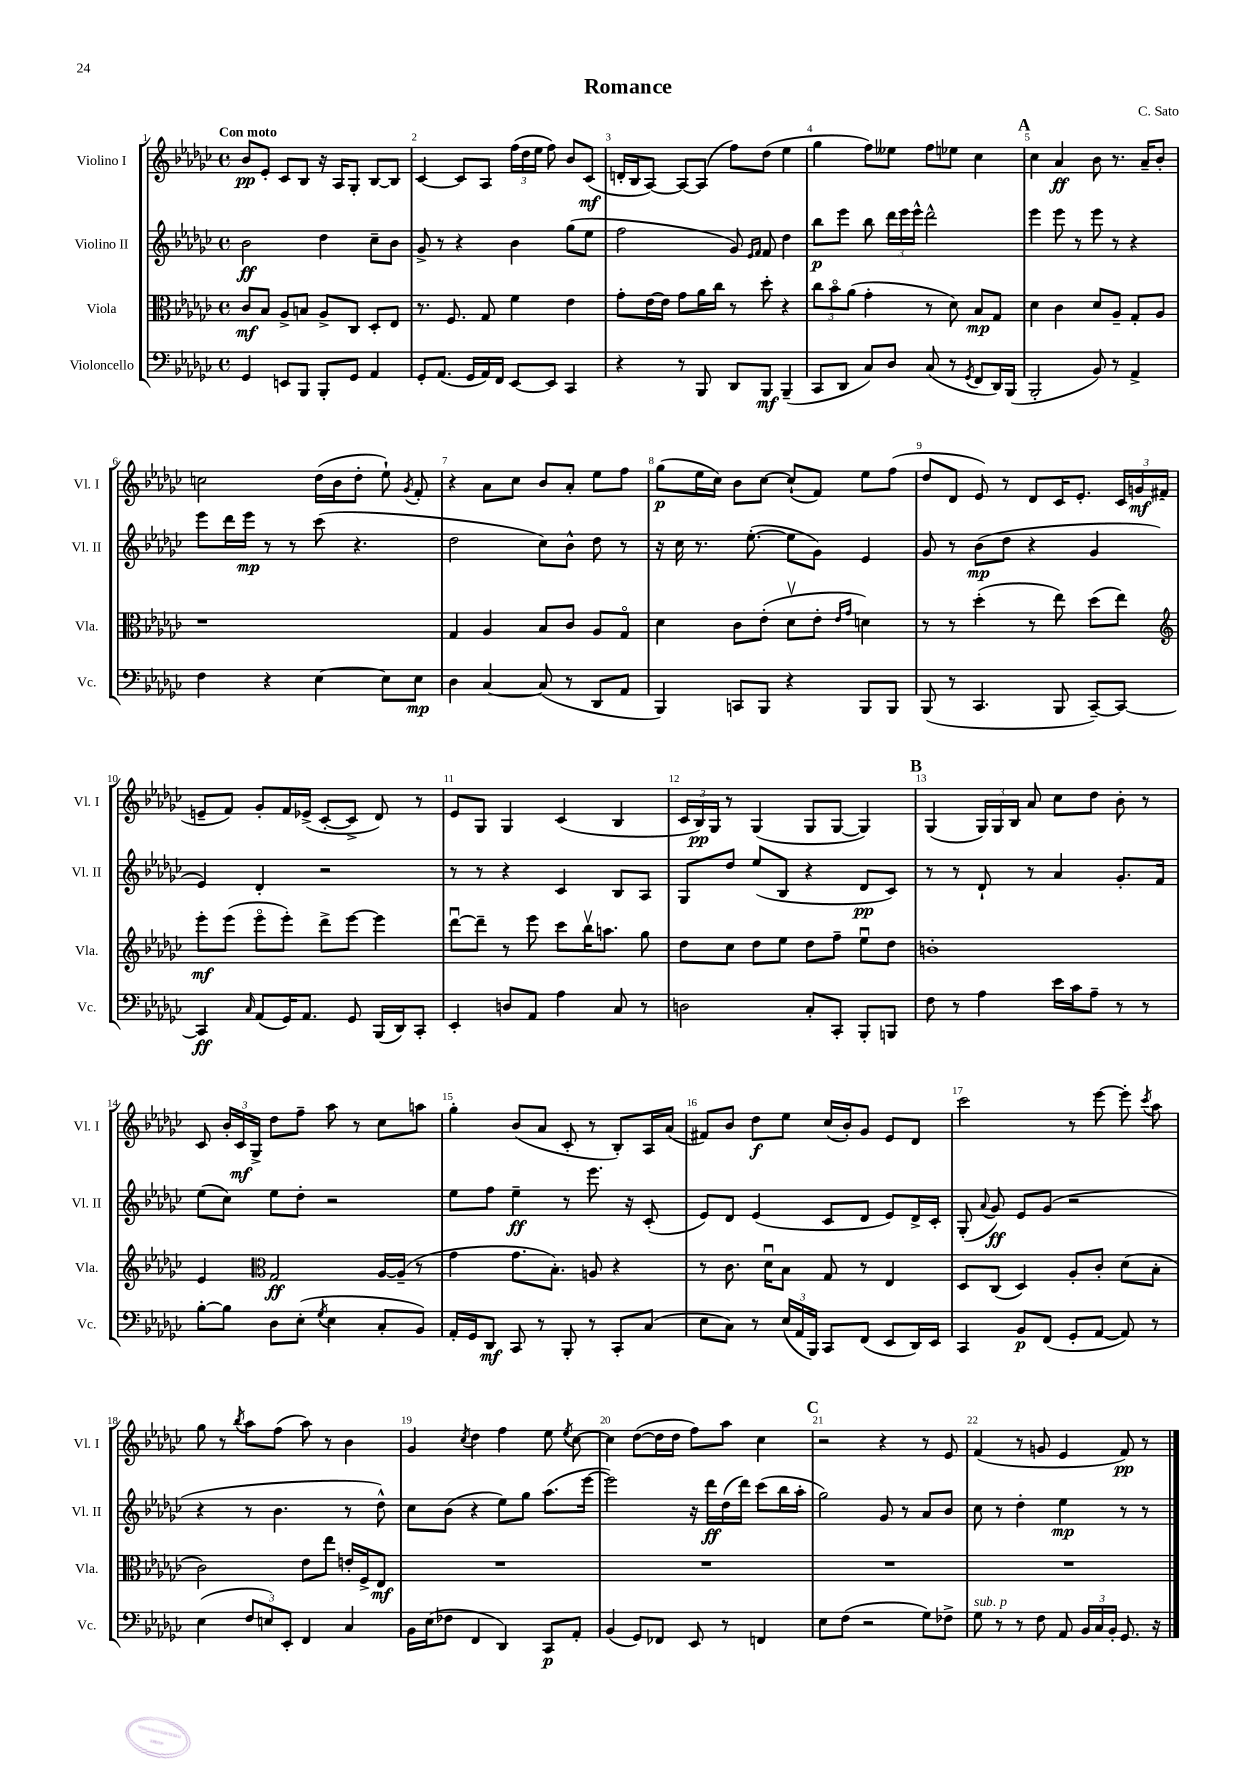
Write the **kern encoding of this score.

**kern	**kern	**kern	**kern
*staff4	*staff3	*staff2	*staff1
*clefF4	*clefC3	*clefG2	*clefG2
*k[b-e-a-d-g-c-]	*k[b-e-a-d-g-c-]	*k[b-e-a-d-g-c-]	*k[b-e-a-d-g-c-]
*M4/4	*M4/4	*M4/4	*M4/4
*met(c)	*met(c)	*met(c)	*met(c)
4GG-	8c-	2b-	8b-
.	8B-	.	8e-'
8EE	8A-^	.	8c-
8BBB-	8B	.	8B-
8BBB-'	8A-^	4dd-	16r
.	.	.	16A-
8GG-	8C-	.	8G-'
4AA-	8D-'	8cc-~	[8B-
.	8E-	8b-	8B-]
=	=	=	=
8GG-'	8.r	8g-^	[4c-
(8.AA-	.	8r	.
.	8.F	.	.
.	.	4r	8c-]
16GG-	.	.	.
16AA-)	8G-	.	8A-
16FF	.	.	.
[8EE-	4f	4b-	(24ff
.	.	.	24dd-
.	.	.	24ee-
8EE-]	.	.	8ff)
4CC-	4e-	(8gg-	8b-
.	.	8ee-	(8c-
=	=	=	=
4r	8g-'	2ff	16d'
.	.	.	16B-
.	[16e-	.	[8A-)
.	16e-]	.	.
8r	8g-	.	8A-_
8BBB-	16a-	.	(8A-]
.	16cc-	.	.
8DD-	8r	8g-)	8ff)
.	.	16qqe-	.
.	.	16qqf	.
8BBB-	8dd-'	8f	(8dd-
(4BBB-~	4r	4dd-	4ee-
=	=	=	=
8CC-	12cc-	8bb-	4gg-
.	12b-o	.	.
8DD-	.	8eee-	.
.	(12a-	.	.
8C-)	4g-'	8bb-	8ff)
8D-	.	24ddd-	8ee--
.	.	24eee-	.
.	.	24eee-^^	.
(8C-	8r	2ddd-^^	8ff
8r	8d-)	.	8ee-
8qGG-	.	.	.
8FF	8B-	.	4cc-
16DD-)	8G-	.	.
(16BBB-	.	.	.
=	=	=	=
2BBB-'	4d-	4eee-	4cc-
.	4c-	8eee-	4a-
.	.	8r	.
8BB-)	8d-	8eee-	8b-
8r	8A-~	8r	8.r
4AA-^	8G-'	4r	.
.	.	.	16a-~
.	8A-	.	8b-'
=	=	=	=
4F	1r	8eee-	2cc
.	.	16ddd-	.
.	.	16eee-	.
4r	.	8r	.
.	.	8r	.
[4E-	.	(8ccc-	(16dd-
.	.	.	16b-
.	.	4.r	8dd-'
8E-]	.	.	8ee-`)
.	.	.	8qg-
8E-	.	.	8f'
=	=	=	=
4D-	4G-	2dd-	4r
[4C-	4A-	.	8a-
.	.	.	8cc-
(8C-]	8B-	8cc-)	8b-
8r	8c-	8b-^^	8a-'
8DD-	8A-	8dd-	8ee-
8AA-	8G-o	8r	8ff
=	=	=	=
4BBB-)	4d-	16r	(8gg-
.	.	16cc-	.
.	.	8.r	16ee-
.	.	.	16cc-)
8CC	8c-	.	8b-
.	.	([8.ee-'	.
8BBB-	(8e-'	.	[8cc-
4r	8d-v	8ee-]	(8cc-`]
.	8e-'	8g-)	8f)
.	16qqe-	.	.
.	16qqg-	.	.
8BBB-	4d)	4e-	8ee-
8BBB-	.	.	(8ff
=	=	=	=
(8BBB-	8r	8g-	8dd-
8r	8r	8r	8d-
4.CC-	(4dd-'	(8b-	8e-)
.	.	8dd-	8r
.	8r	4r	8d-
8BBB-	8ee-)	.	16c-
.	.	.	8.e-'
[8CC-~)	(8dd-	4g-	.
8CC-_	8ee-)	.	24c-
.	.	.	24g
.	.	.	(24f#
=	=	=	=
*	*clefG2	*	*
4CC-]	8eee-'	4e-)	8e~
.	(8eee-	.	8f)
16qqC-	.	.	.
(8AA-	8eee-o	4d-'	8g-'
16GG-)	8eee-')	.	16f
8.AA-	.	.	(16e-^
.	8ddd-^	2r	[8c-'
8GG-	[8eee-	.	8c-^]
(16BBB-	4eee-]	.	8d-)
16DD-)	.	.	.
8CC-'	.	.	8r
=	=	=	=
4EE-'	[8ddd-u	8r	8e-
.	8ddd-~]	8r	8G-
8D	8r	4r	4G-
8AA-	8eee-	.	.
4A-	8ccc-	4c-	(4c-
.	16bb-v	.	.
.	8.aa	.	.
8C-	.	8B-	4B-
8r	8gg-	8A-	.
=	=	=	=
2D	8dd-	8G-	24c-
.	.	.	24B-)
.	.	.	24G-
.	8cc-	8dd-	8r
.	8dd-	(8ee-	(4G-
.	8ee-	8B-	.
8C-'	8dd-	4r	8G-
8CC-'	8ff~	.	[8G-
8BBB-'	8ee-u	8d-	4G-])
8BBB	8dd-	8c-)	.
=	=	=	=
8F	1b'	8r	(4G-
8r	.	8r	.
4A-	.	8d-`	24G-)
.	.	.	24G-
.	.	.	24B-
.	.	8r	8a-
16e-	.	4a-	8cc-
16c-	.	.	.
8A-~	.	.	8dd-
8r	.	8.g-'	8b-'
8r	.	.	8r
.	.	16f	.
=	=	=	=
[8B-'	4e-	(8ee-	8c-
8B-]	.	8cc-)	24b-'
.	.	.	24c-
.	.	.	24G-^
*	*clefC3	*	*
8D-	2G-	8ee-	8dd-
(8E-'	.	8dd-'	8ff~
8qG-	.	.	.
4E-	.	2r	8aa-
.	.	.	8r
8C-'	[16A-	.	8cc-
.	(16A-~]	.	.
8BB-)	8r	.	8aa
=	=	=	=
16AA-'	4g-	8ee-	4gg-'
16GG-	.	.	.
8DD-	.	8ff	.
8CC-	8.g-	4ee-~	(8b-
8r	.	.	8a-
.	8.B-')	.	.
8BBB-'	.	8r	8c-'
8r	8A	8.eee-	8r
8CC-'	4r	.	8B-')
.	.	16r	.
(8C-	.	(8c-'	16A-
.	.	.	(16a-
=	=	=	=
8E-	8r	8e-)	8f#)
8C-)	8.c-	8d-	8b-
8r	.	(4e-	8dd-
.	16d-u	.	.
(24E-	8B-	.	8ee-
24AA-	.	.	.
24BBB-)	.	.	.
8CC-	8G-	8c-	(16cc-
.	.	.	16b-')
(8FF	8r	8d-	8g-
8EE-	4E-	8e-)	8e-
16DD-)	.	16d-^	8d-
16EE-	.	16c-'	.
=	=	=	=
4CC-	8D-	(8G-'	2ccc-
.	.	8qqa-	.
.	(8C-	8g-)	.
8BB-	4D-)	8e-	.
(8FF	.	(8g-	.
8GG-'	8A-'	2r	8r
[8AA-	8c-'	.	[8eee-
8AA-])	(8d-	.	8eee-']
.	.	.	8qccc-
8r	8B-'	.	8aa-
=	=	=	=
(4E-	2c-)	4r	8gg-
.	.	.	8r
.	.	.	8qbb-
12F	.	8r	8aa-
12E)	.	.	.
.	.	4.b-	(8ff
12EE-'	.	.	.
4FF	8e-	.	8aa-)
.	8ee-	.	8r
4C-	16e'	8r	4b-
.	16F^	.	.
.	8E-	8dd-^^)	.
=	=	=	=
16BB-	1r	8cc-	4g-
(16E-	.	.	.
8F-	.	(8b-	.
.	.	.	8qcc-
4FF	.	4r	4dd-
4DD-)	.	8ee-)	4ff
.	.	8gg-	.
8CC-	.	(8.aa-	8ee-
.	.	.	8qee-
8AA-'	.	.	[8cc-
.	.	[16eee-	.
=	=	=	=
(4BB-	1r	2eee-])	4cc-]
8GG-)	.	.	([8dd-
8FF-	.	.	16dd-]
.	.	.	16dd-
8EE-	.	16r	8ff)
.	.	16ddd-	.
8r	.	(16dd-	8aa-
.	.	16ddd-)	.
4FF	.	(8ccc-	4cc-
.	.	16bb-	.
.	.	16aa-'	.
=	=	=	=
8E-	1r	2gg-)	2r
(8F	.	.	.
2r	.	.	.
.	.	8g-	4r
.	.	8r	.
8G-)	.	8a-	8r
8F-^	.	8b-	8e-
=	=	=	=
8G-	1r	8cc-	(4f
8r	.	8r	.
8r	.	4dd-'	8r
8F	.	.	8g
8AA-	.	4ee-	4e-
24BB-	.	.	.
24C-	.	.	.
24BB-'	.	.	.
8.GG-	.	8r	8f)
.	.	8r	8r
16r	.	.	.
==	==	==	==
*-	*-	*-	*-
